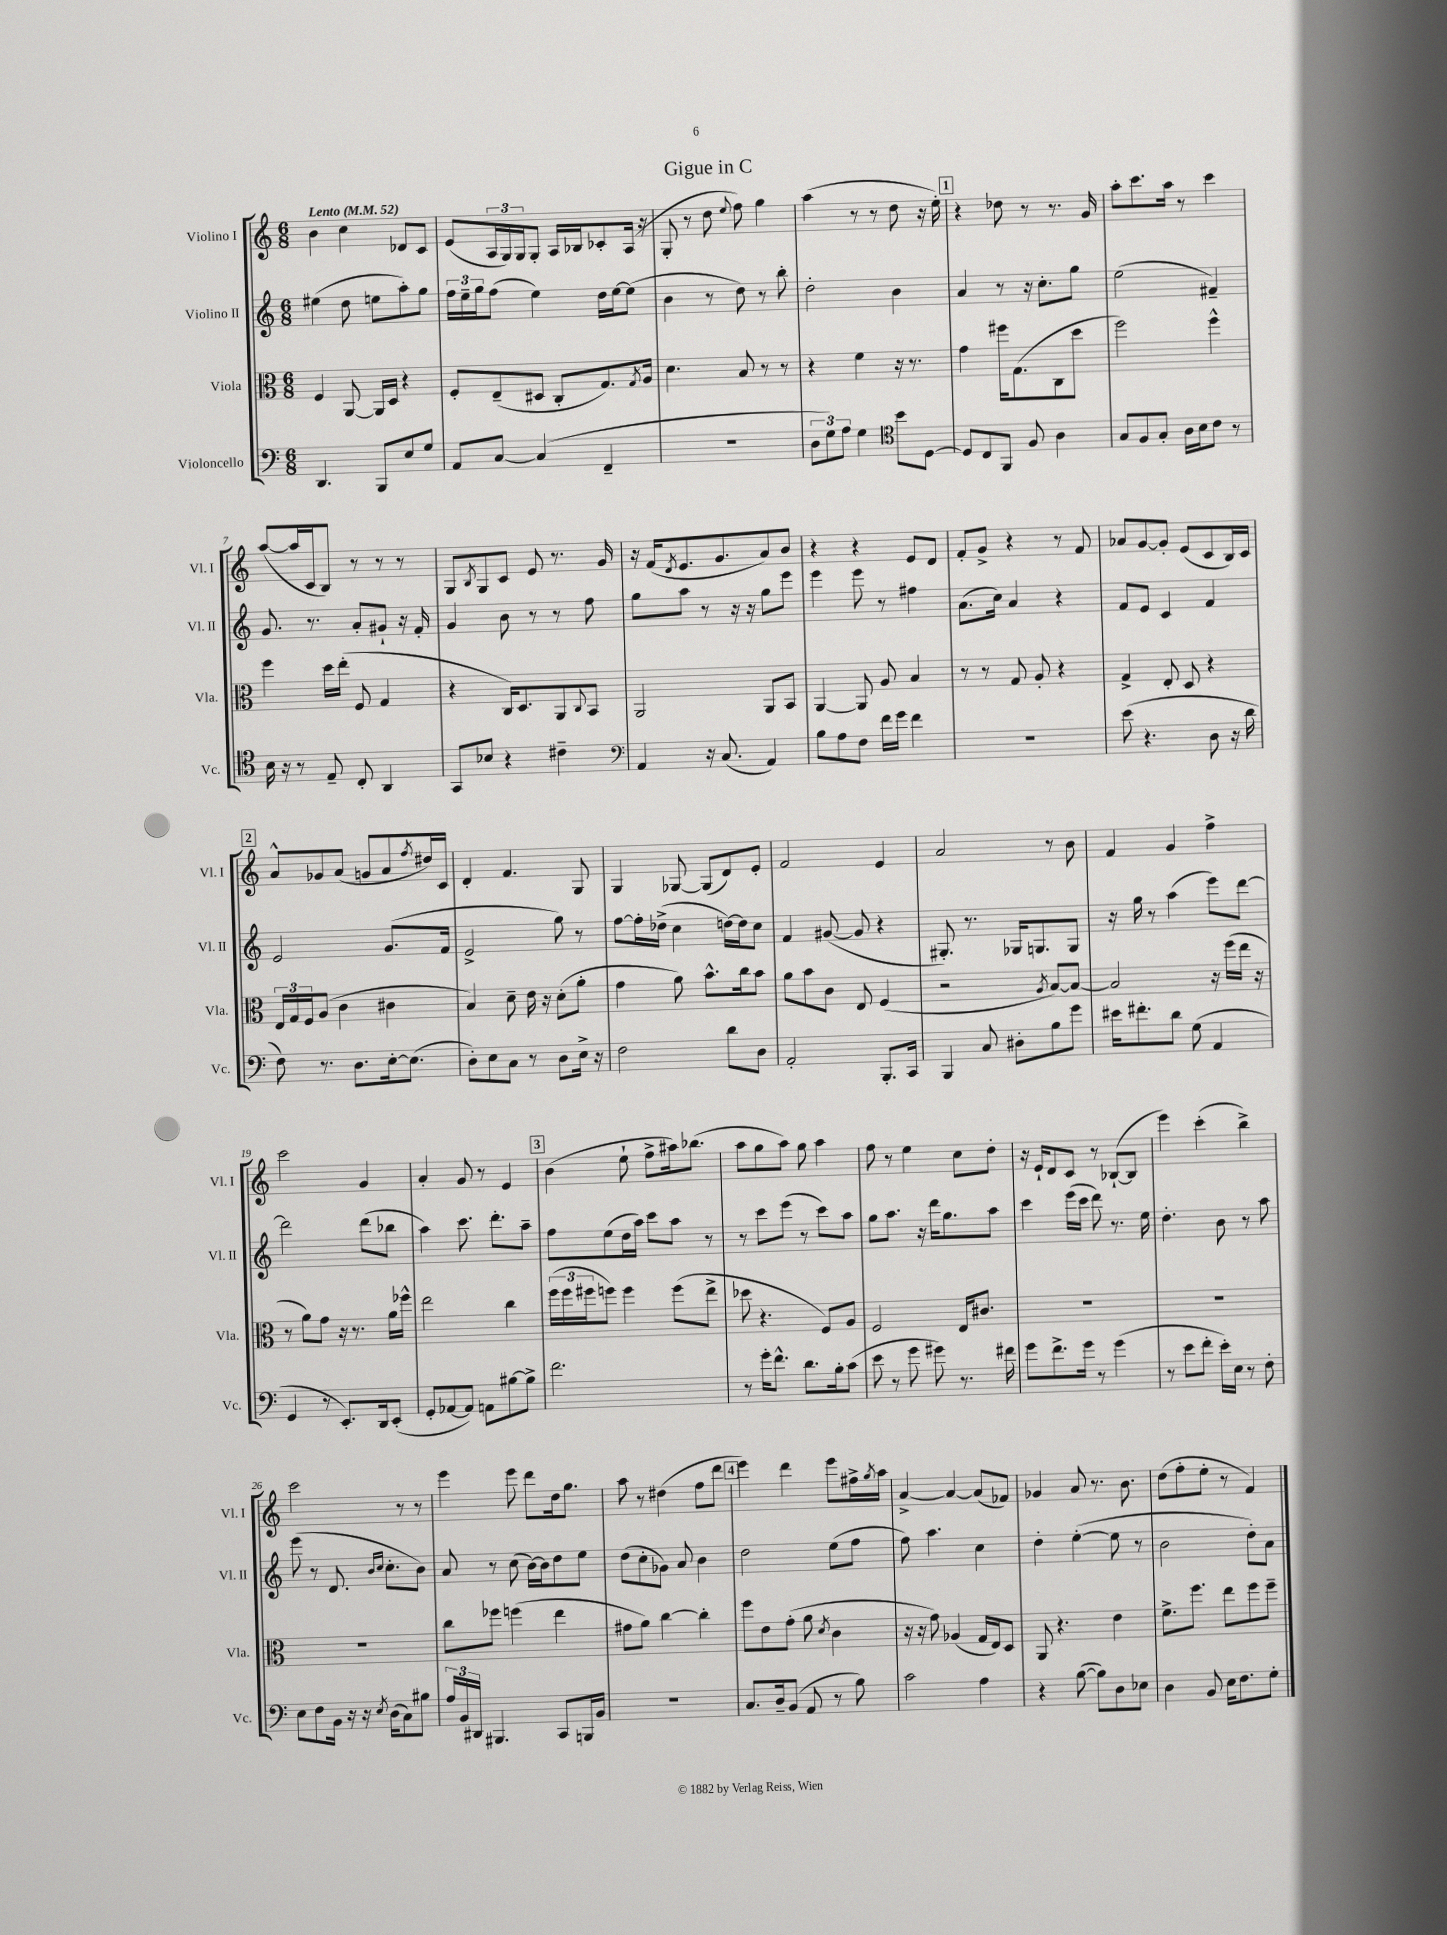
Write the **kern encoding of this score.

**kern	**kern	**kern	**kern
*staff4	*staff3	*staff2	*staff1
*clefF4	*clefC3	*clefG2	*clefG2
*k[]	*k[]	*k[]	*k[]
*M6/8	*M6/8	*M6/8	*M6/8
*MM52	*MM52	*MM52	*MM52
4.DD/	4F/	(4ee#\	4b\
.	[8AA/	8dd\	4cc\
8BBB/L	16AA/]LL	8ee\L	.
.	16D/JJ	.	.
8E/	4r	8aa'\)	8d-/L
8G/J	.	8gg\J	8c/J
=	=	=	=
8AA/L	8F'/L	24ff\LL	(8e/L
.	.	24ee~\	.
.	.	24gg\J	.
[8C/J	(8E~/	(8ff\J	24A/L
.	.	.	24G/)
.	.	.	24G/J
(4C/]	8D#/J	4ee\)	8G'/J
.	8C'/L	.	16A/LL
.	.	.	16B-/J
4FF~/	8.G/)	16dd\LL	8c-'/
.	.	[16ee\J	.
.	.	(8ee\]J	(16A/Jk
.	8qG/	.	.
.	16A/Jk	.	16r
=	=	=	=
2.r	4.d\	4b\	8G'/
.	.	.	8r
.	.	8r	8dd\
.	.	.	8qqee/
.	8B/	8dd\)	8ff\)
.	8r	8r	4gg\
.	8r	8bb'\	.
=	=	=	=
12D\L	4r	2dd'\	(4aa\
12G\)	.	.	.
12A\J	.	.	.
4G\	4f\	.	8r
.	.	.	8r
*clefC4	*	*	*
8b\L	16r	4b\	8dd\
.	8.r	.	.
[8D\J	.	.	16r
.	.	.	16ee'\)
=	=	=	=
8D/]L	4g\	4a/	4r
8C/	.	.	.
8FF/J	16ff#\LK	8r	8dd-\
.	(8.G\	.	.
8F/	.	16r	8r
.	.	8.cc'\L	.
4A\	8C\	.	8.r
.	8dd\J	8gg\J	.
.	.	.	16g/
=	=	=	=
8G/L	2ff\)	(2ee\	8aa'\L
8F/	.	.	8.ccc\
8G'/J	.	.	.
.	.	.	16aa\Jk
16A\LL	.	.	8r
16B\J	.	.	.
8c\J	4ff^^\	4f#~/)	4ccc\
8r	.	.	.
=	=	=	=
16B\	4ff\	8.g/	([8aa/L
16r	.	.	.
8r	.	.	16aa/]L
.	.	8.r	16c/J
8E~/	16dd\LL	.	8B/J)
.	(16ee'\JJ	.	.
8C'/	8F/	8a'/L	8r
4AA/	4G/	8g#`/J	8r
.	.	16r	8r
.	.	16f'/	.
=	=	=	=
8GG/L	4r	4g/	8G/L
.	.	.	8qB/
8B-/J	.	.	8G/
4r	16C/LK)	8b\	8c/J
.	8.D/	.	.
.	.	8r	8e/
4c#~\	8AA/	8r	8.r
.	8qqC/	.	.
.	8BB/J	8ff\	.
.	.	.	16g/
=	=	=	=
*clefF4	*	*	*
4AA/	2AA/	8gg\L	16r
.	.	.	(16f/LK
.	.	.	8qd/
.	.	8aa\J	8.e/
16r	.	8r	.
(8.C/	.	.	8.g/
.	.	16r	.
.	.	16r	.
4AA/)	8AA/L	8gg\L	8a/)
.	8BB/J	8eee\J	8b/J
=	=	=	=
8B\L	[4AA/	4eee\	4r
8A\	.	.	.
8F\J	8AA/]	8eee\	4r
16f\LL	8A/	8r	.
16g\JJ	.	.	.
4f\	4B/	4ff#\	8e/L
.	.	.	8d/J
=	=	=	=
2.r	8r	(8.a\L	8f'/L
.	8r	.	8g^/J
.	.	16cc\Jk)	.
.	8G/	4a/	4r
.	8A'/	.	.
.	4r	4r	8r
.	.	.	8f/
=	=	=	=
(8e\	4G^/	8f/L	8a-/L
4.r	.	8e/J	[8g/
.	8E'/	4c/	8g'/]J
.	8D/	.	(8e/L
8D\	4r	4f/	8c/
16r	.	.	16B/L)
16d\	.	.	16c/JJ
=	=	=	=
8F\)	24E/LL	2e/	8a^^/L
.	24G/	.	.
.	24F/J	.	.
8.r	(8A/J	.	8g-/
.	4c\	.	(8a/J
8.D\L	.	.	.
.	.	.	8g/L
[16E'\k	4c#\	(8.g/L	8a/
(8.E\]J	.	.	.
.	.	.	8qff/
.	.	.	16dd#/L)
.	.	16f/Jk	16c/JJ
=	=	=	=
8D'\L)	4B/)	2e^/	4d'/
8E\	.	.	.
8C\J	8d~\	.	4.f/
8r	16e\	.	.
.	16r	.	.
8D\L	(8d'\L	8gg\)	.
16E^\Jk	8a'\J	8r	8G/
16r	.	.	.
=	=	=	=
2F\	4g\	[8ff\L	4G/
.	.	16ff'\]L	.
.	.	(16dd-^\JJ	.
.	8a\)	4cc\	[8G-/
.	8.b^^\L	.	(8G-/]L
8d\L	.	[16dd\LL)	8d/)
.	16cc\k	16dd\]J	.
8D\J	8b\J	8cc\J	8e'/J
=	=	=	=
2AA'/	8a\L	4f/	2f/
.	8b\	.	.
.	8c\J	([8g#/	.
.	8E/	8g#/]	.
8.BBB'/L	(4F/	4r	4e/
16CC/Jk	.	.	.
=	=	=	=
4BBB/	2r	8.G#'/)	2a/
.	.	8.r	.
8C/	.	.	.
8D#'\L	.	16G-/LK	.
.	.	8.G/	.
.	8qA/	.	.
8B\	[8B/L)	.	8r
8g\J	8B/_J	8G/J	8b\
=	=	=	=
16e#\LK	2B/]	16r	4f/
8.f#'\	.	16gg\	.
.	.	8r	.
8d\J	.	(4aa\	4g/
(8G\	.	.	.
4AA/	16r	8eee\L)	4ff^\
.	(16ff\LL	.	.
.	16ee\JJ	[8ddd\J	.
.	16r	.	.
=	=	=	=
4GG/	8r	2ddd\]	2ccc\
.	8a\L)	.	.
8r	8g\J	.	.
8.EE'/L)	16r	.	.
.	8.r	.	.
.	.	(8ddd\L	4g/
16DD/k	.	.	.
(8EE'/J	16a\LL	8bb-\J	.
.	16ff-^^\JJ	.	.
=	=	=	=
8GG'/L	2ee\	4aa\)	4a'/
[8AA-/	.	.	.
8AA-/]J)	.	8.ccc\	8g/
8AA\L	.	.	8r
.	.	8.ddd'\L	.
[8B#\	4cc\	.	4e/
8B#^\]J	.	8aa~\J	.
=	=	=	=
2.f\	(24ff\LL	8ff\L	(4b\
.	24ff\	.	.
.	24ff#\J	.	.
.	8ff\J)	(8ee\	.
.	4ff\	16dd\L	8ee`\
.	.	16aa\JJ)	.
.	.	8ccc\L	8ff^\L
.	(8ff\L	8aa\J	16aa#\k)
.	.	.	(8.bb-\J
.	8ee^\J	8r	.
=	=	=	=
8r	8dd-\	8r	8aa\L
16g'\LK	4.r	8ccc\L	8gg\
8.f^^\J	.	.	.
.	.	(8eee\J	8aa\J)
8.d\L	.	8r	8gg\
.	8F/L)	8ccc\L)	4aa\
16B'\k	.	.	.
(8c\J	8A/J	8aa\J	.
=	=	=	=
8e\	2F/	8gg\L	8ff\
8r	.	8.aa\J	8r
8g\	.	.	4ee\
.	.	16r	.
8g#\)	.	16ddd\LK	.
.	.	8.gg\	.
8.r	16E/LK	.	8cc\L
.	8.c#/J	.	.
.	.	8aa\J	8dd'\J
16f#\	.	.	.
=	=	=	=
8g\L	2.r	4ccc\	16r
.	.	.	16e`/LK
8.f^\	.	.	8d/
.	.	(16eee\LL	8c/J
16g\Jk	.	16ccc\JJ	.
8r	.	8ddd\)	8r
(4g\	.	8.r	([8B-`/L
.	.	.	8B-/]J
.	.	16ee\	.
=	=	=	=
8r	2.r	4.dd'\	4eee\)
8e\L	.	.	.
8f'\J	.	.	(4ccc'\
16e'\LL)	.	8b\	.
16E\JJ	.	.	.
8r	.	8r	4bb^\)
8F'\	.	8aa\	.
=	=	=	=
8E\L	2.r	(8eee\	2ccc\
8F\	.	8r	.
16BB\Jk	.	8.d/	.
16r	.	.	.
16r	.	.	.
.	.	16qqb/LL	.
8qE/	.	16qqcc/JJ	.
(16D\LK	.	8.cc'\L	.
8C\)	.	.	8r
8B#\J	.	8b\J)	8r
=	=	=	=
24A/LL	8cc\L	8a/	4eee\
24BB/	.	.	.
24DD#/JJ	.	.	.
4.BBB#/	8ff-\J	8r	.
.	(4ff\	(8cc\	8eee\
.	.	[16b\LL)	8ddd\L
.	.	16b\]J	.
8CC/L	4ee\	8dd\	16dd\k
.	.	.	8.gg\J
16BBB/L	.	8ee\J	.
16BB/JJ	.	.	.
=	=	=	=
2.r	8g#\L	(8dd\L	8aa\
.	8a\J)	8cc'\	8r
.	[4cc\	8g-\J)	(4dd#\
.	.	8a/	.
.	4cc'\]	4b\	8ff\L
.	.	.	8ddd\J
=	=	=	=
8.C/L	8ff\L	2dd\	4eee\)
.	8e\	.	.
16D~/k	.	.	.
(8BB/J	(8g'\J	.	4ddd\
8AA/	8a\	.	.
.	8qd/	.	.
8r	4c\	(8ee\L	8eee\L
8B\)	.	8ff\J	16ff#^\L
.	.	.	8qgg/
.	.	.	16aa\JJ
=	=	=	=
2c\	16r	8ff\)	[4a^/
.	16r	.	.
.	8g\)	4.aa\	.
.	(4A-/	.	4a/_
4A\	16G/LL	4cc\	(8a/]L
.	16E/J)	.	.
.	8D/J	.	8f-/J)
=	=	=	=
4r	8AA/	4dd'\	4g-/
.	4.r	.	.
([8B\	.	([4ee'\	8a/
8B\]L)	.	.	8.r
8D\	4e\	8ee\]	.
.	.	.	8.b\
8E-\J	.	8r	.
=	=	=	=
4D\	8.f^\L	2b\	(8dd\L
.	.	.	8ff'\
.	8.ff\J	.	.
8BB/	.	.	8ee'\J
16E\LK	8ee\L	.	8r
8.F\	.	.	.
.	8ff\	8dd'\L)	4f/)
8G'\J	8ff~\J	8a\J	.
==	==	==	==
*-	*-	*-	*-
